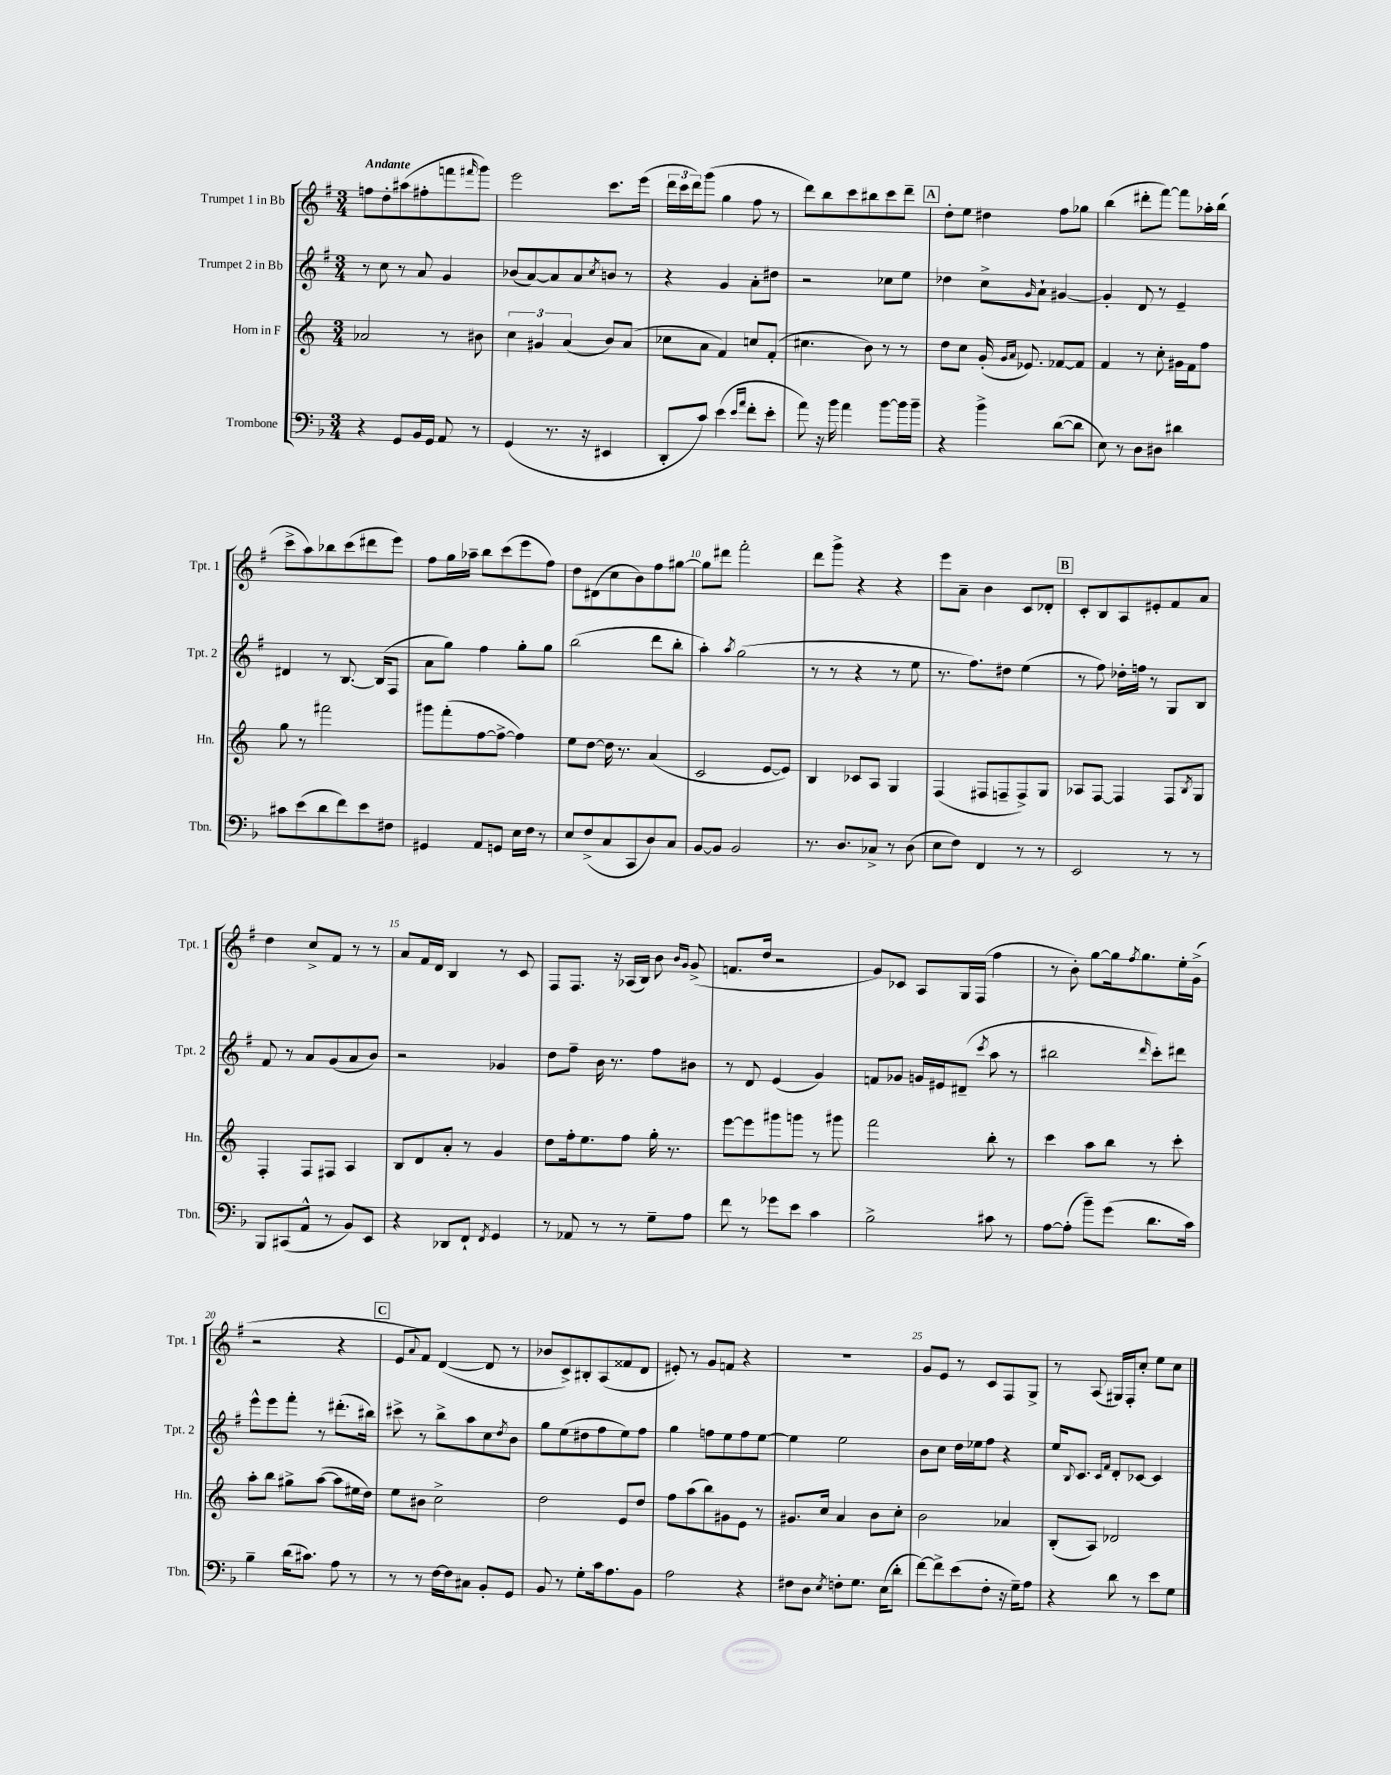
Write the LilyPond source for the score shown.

<<
\new StaffGroup <<
\new Staff = "s0" \with { instrumentName = "Trumpet 1 in Bb" shortInstrumentName = "Tpt. 1" } {
    \clef treble \key g \major \numericTimeSignature \time 3/4 \tempo "Andante"
    f''8 d''8-. ais''8( fis''8-. f'''8 \grace { fis'''16 } g'''8) |
    e'''2 c'''8. e'''16( |
    \tuplet 3/2 { d'''16 c'''16 d'''16) } g'''8( g''4 fis''8 r8 |
    d'''8) b''8 c'''8 bis''8 c'''8 d'''8-- |
    \mark \markup { \box "A" } d''8-. e''8 dis''4 fis''8 ges''8 |
    b''4( dis'''8-. fis'''8~) fis'''8 aes''16-. b''16( |
    c'''8-> a''8) bes''8 c'''8( dis'''8 e'''8) |
    fis''8 g''16 aes''16-- b''8 c'''8( e'''8 fis''8) |
    d''8 dis'8( c''8 b'8) fis''8 gis''8~ |
    gis''8 dis'''8 fis'''2-. |
    d'''8 g'''8-> r4 r4 |
    e'''8 a'8-- b'4 c'8 des'8-. |
    \mark \markup { \box "B" } c'8-. b8 a8 eis'8-. fis'8 a'8 |
    d''4 c''8-> fis'8 r8 r8 |
    a'8 fis'16 d'16 b4 r8 c'8 |
    fis8 fis8. r16 aes16( b16) b'8 \grace { b'16 g'16 } g'8->( |
    f'8. d''16 r2 |
    g'8) ces'8 a8 g16 fis16( fis''4 |
    r8 b'8-.) g''8~ g''16 \acciaccatura { fis''8 } g''8. e''16-. g'16->( |
    r2 r4 |
    \mark \markup { \box "C" } e'8 \appoggiatura { a'8 } fis'8) d'4~( d'8 r8 |
    bes'8 c'8->) bis8-. a8( fisis'8 d'8 |
    eis'8-.) r8 g'8 f'8 r4 |
    R2. |
    g'8 e'8 r8 c'8 fis8 g8-> |
    r8 a8( gis16) fis16-. c''8-. e''8 c''8 \bar "|." |
}
\new Staff = "s1" \with { instrumentName = "Trumpet 2 in Bb" shortInstrumentName = "Tpt. 2" } {
    \clef treble \key g \major \numericTimeSignature \time 3/4
    r8 c''8 r8 a'8 g'4 |
    bes'8( a'8~) a'8 a'8 \acciaccatura { c''8 } b'8 r8 |
    r4 g'4 a'8-. dis''8 |
    r2 ces''8 e''8 |
    \mark \markup { \box "A" } des''4 c''8-> \grace { g'16 } a'8-! gis'4~ |
    gis'4-. d'8 r8 e'4-- |
    dis'4 r8 b8.~ b16( fis8 |
    a'8 g''8) fis''4 g''8-. g''8 |
    b''2( d'''8 b''8-. |
    a''4-.) \acciaccatura { a''8 } g''2( |
    r8 r8 r4 r8 e''8 |
    r8. fis''8.) dis''8 e''4( |
    \mark \markup { \box "B" } r8 fis''8) des''16-. f''16 r8 g8 b8 |
    fis'8 r8 a'8 g'8( a'8 b'8) |
    r2 ges'4 |
    d''8 fis''8-- b'16 r8. fis''8 bis'8 |
    r8 d'8 e'4( g'4) |
    f'8 ges'8 g'16 eis'16 dis'8--( \acciaccatura { c'''8 } a''8 r8 |
    bis''2 \grace { d'''16 } c'''8-.) dis'''8 |
    e'''8-^ e'''8 fis'''8-. r8 dis'''8.-.( bis''16) |
    \mark \markup { \box "C" } cis'''8-> r8 b''8-> a''8 c''8 \acciaccatura { d''8 } b'8 |
    g''8 e''8( dis''8 fis''8 e''8) fis''8 |
    g''4 f''8 e''8 f''8 e''8~ |
    e''4 e''2 |
    b'8 c''8 d''16 ees''16 fis''8 r4 |
    e''16 \appoggiatura { b8 } c'8. \grace { c'16 fis'16 } d'8-. ces'8~ ces'4 \bar "|." |
}
\new Staff = "s2" \with { instrumentName = "Horn in F" shortInstrumentName = "Hn." } {
    \clef treble \key c \major \numericTimeSignature \time 3/4
    aes'2 r8 bis'8 |
    \tuplet 3/2 { c''4 gis'4 a'4( } b'8) a'8( |
    ces''8 a'8 f'4) c''8 f'8-.( |
    cis''4. b'8) r8 r8 |
    \mark \markup { \box "A" } d''8 c''8 g'16-.( \grace { g'16 a'16 } ees'8.) fes'8~ fes'8 |
    f'4 r8 c''8-. gis'16 f'16 f''8 |
    g''8 r8 fis'''2 |
    gis'''8 f'''8-.( f''8~ f''8~-> f''4) |
    e''8 d''8~ d''16 r8. a'4( |
    c'2 e'8~ e'8) |
    b4 ces'8 a8 g4 |
    f4( fis8 f8-- f8->) g8 |
    \mark \markup { \box "B" } aes8 f8~ f4 f8 \acciaccatura { b8 } g8 |
    f4-. f8 fis8 a4 |
    b8 d'8 a'8-. r8 g'4 |
    d''8 f''16-. e''8. f''8 g''16-. r8. |
    e'''8~ e'''8 gis'''8 g'''8 r8 gis'''8 |
    f'''2 b''8-. r8 |
    c'''4 a''8 b''8 r8 c'''8-. |
    a''8-. b''8 gis''8-> a''8~( a''8 eis''16 d''16) |
    \mark \markup { \box "C" } e''8 bis'8 c''2-> |
    d''2 e'8 d''8 |
    f''8 a''8( b''8) gis'8 e'8 r8 |
    gis'8. c''16 a'4 b'8 c''8-. |
    b'2 aes'4 |
    b8-.( a8) des'2 \bar "|." |
}
\new Staff = "s3" \with { instrumentName = "Trombone" shortInstrumentName = "Tbn." } {
    \clef bass \key f \major \numericTimeSignature \time 3/4
    r4 g,8 bes,16 g,16 a,8 r8 |
    g,4( r8. r16 eis,4 |
    d,8-. c'8) e'4( \grace { e'16 a'16 } f'8-. e'8-. |
    a'8) r16 bes'16 a'4 bes'8~ bes'16 bes'16-- |
    \mark \markup { \box "A" } r4 bes'4-> d'8~( d'8 |
    e8) r8 d8 dis8 dis'4 |
    cis'8 e'8( d'8 f'8) e'8 fis8 |
    gis,4 a,8 g,8 e16 f16 r8 |
    e8 f8->( c8 c,8 d8) c8 |
    bes,8~ bes,8 bes,2 |
    r8. d8. ces8-> r8 d8( |
    e8 f8) f,4 r8 r8 |
    \mark \markup { \box "B" } e,2 r8 r8 |
    bes,,8 cis,8( a,8-^ r8 bes,8) e,8 |
    r4 des,8 f,8-! \acciaccatura { f,8 } g,4 |
    r8 aes,8 r8 r8 g8-- a8 |
    f'8 r8 ges'8 e'8 c'4 |
    bes2-> cis'8 r8 |
    a8~ a8-.( bes'8--) g'8( d'8. c'16) |
    bes4-- d'16( cis'8.) a8 r8 |
    \mark \markup { \box "C" } r8 r8 f16~ f16 cis8 bes,8-. g,8 |
    bes,8 r8 g8-. c'16 a8. bes,8 |
    a2 r4 |
    fis8 d8 \acciaccatura { e8 } f8-. g8. e16( d'8-. |
    f'8~) f'8-> e'8( f8-. r16 g16--) a8 |
    r4 d'8 r8 e'8 g8 \bar "|." |
}
>>
>>
\layout { \context { \Score \override BarNumber.break-visibility = ##(#f #t #t) barNumberVisibility = #(every-nth-bar-number-visible 5) } }
